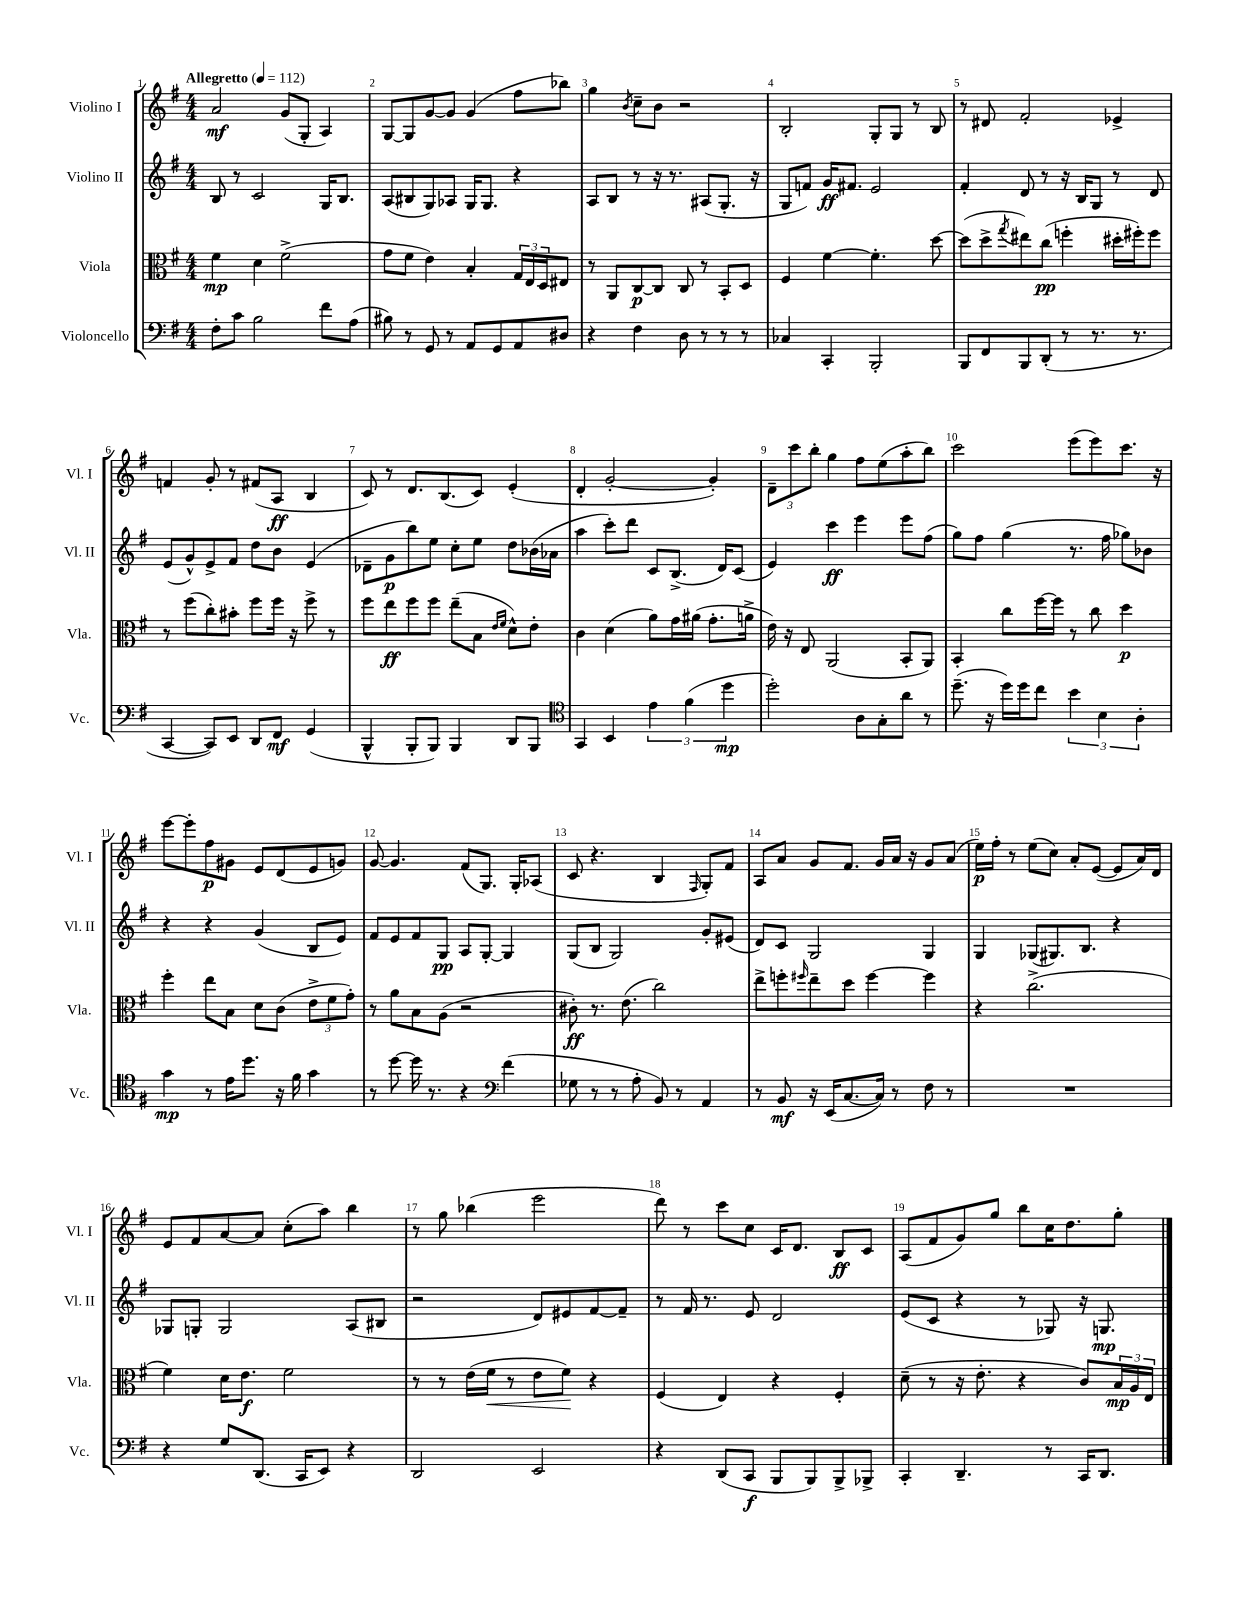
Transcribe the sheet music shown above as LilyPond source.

<<
\new StaffGroup <<
\new Staff = "s0" \with { instrumentName = "Violino I" shortInstrumentName = "Vl. I" } {
    \clef treble \key g \major \numericTimeSignature \time 4/4 \tempo "Allegretto" 4 = 112
    a'2\mf g'8( g8-. a4) |
    g8~ g8 g'8~ g'8 g'4( fis''8 bes''8) |
    g''4 \acciaccatura { b'8 } c''8-- b'8 r2 |
    b2-. g8-. g8 r8 b8 |
    r8 dis'8 fis'2-. ees'4-> |
    f'4 g'8-. r8 fis'8( a8\ff b4 |
    c'8) r8 d'8. b8.( c'8) e'4-.( |
    d'4-. g'2~-. g'4-.) |
    \tuplet 3/2 { d'8-- c'''8 b''8-. } g''4 fis''8 e''8( a''8-. b''8) |
    c'''2 e'''8( e'''8) c'''8. r16 |
    e'''8~ e'''8-. fis''8\p gis'8 e'8 d'8( e'8 g'8) |
    g'8~ g'4. fis'8( g8.) g16-. aes8( |
    c'8 r4. b4 \grace { fis16 } g8-.) fis'8 |
    a8 a'8 g'8 fis'8. g'16 a'16 r16 g'8 a'8( |
    e''16\p) fis''16-. r8 e''8( c''8) a'8-. e'8~( e'8 a'16) d'16 |
    e'8 fis'8 a'8~ a'8 c''8-.( a''8) b''4 |
    r8 g''8 bes''4( e'''2 |
    d'''8) r8 c'''8 c''8 c'16 d'8. b8\ff c'8 |
    a8( fis'8 g'8) g''8 b''8 c''16 d''8. g''8-. \bar "|." |
}
\new Staff = "s1" \with { instrumentName = "Violino II" shortInstrumentName = "Vl. II" } {
    \clef treble \key g \major \numericTimeSignature \time 4/4
    b8 r8 c'2 g16 b8. |
    a8( bis8 g8) aes8 g16 g8. r4 |
    a8 b8 r8 r16 r8. ais8( g8.-. r16 |
    g8 f'8) g'16\ff fis'8. e'2 |
    fis'4-. d'8 r8 r16 b16 g8 r8 d'8 |
    e'8( g'8-^) e'8-> fis'8 d''8 b'8 e'4( |
    des'8-- g'8\p b''8) e''8 c''8-. e''8 d''8 bes'16( aes'16 |
    a''4 c'''8-.) d'''8 c'8 b8.->( d'16) c'8( |
    e'4) c'''4\ff e'''4 e'''8 fis''8( |
    g''8) fis''8 g''4( r8. fis''16 ges''8) bes'8 |
    r4 r4 g'4( b8 e'8) |
    fis'8 e'8 fis'8 g8\pp a8 g8~-. g4 |
    g8( b8 g2) g'8-. eis'8( |
    d'8) c'8 g2 g4 |
    g4 ges8( gis8.) b8. r4 |
    ges8 g8-. g2 a8( bis8 |
    r2 d'8) eis'8 fis'8~ fis'8-- |
    r8 fis'16 r8. e'8 d'2 |
    e'8( c'8 r4 r8 ges8) r16 g8.\mp \bar "|." |
}
\new Staff = "s2" \with { instrumentName = "Viola" shortInstrumentName = "Vla." } {
    \clef alto \key g \major \numericTimeSignature \time 4/4
    fis'4\mp d'4 fis'2->( |
    g'8 fis'8 e'4) b4-. \tuplet 3/2 { g16 e16 d16 } eis8 |
    r8 a,8 c8~\p c8 c8 r8 b,8-. d8 |
    fis4 fis'4~ fis'4.-. d''8~ |
    d''8( d''8-> \acciaccatura { g''8 } eis''8) c''8\pp( f''4-. dis''16-. fis''16-.) fis''8 |
    r8 fis''8( c''8-.) bis'8-. fis''8 fis''16 r16 fis''8-> r8 |
    fis''8 e''8\ff fis''8 fis''8 e''8--( b8 \grace { e'16 fis'16 } d'8-^) e'8-. |
    c'4 d'4( a'8) g'16 ais'16( g'8.-. a'16-> |
    e'16) r16 e8 a,2( b,8-. a,8) |
    b,4-. c''8 fis''16~ fis''16 r8 c''8 d''4\p |
    fis''4-. e''8 b8 d'8 c'8( \tuplet 3/2 { e'8-> fis'8 g'8-.) } |
    r8 a'8 b8 a8( r2 |
    cis'8-.\ff) r8. e'8.( c''2) |
    e''8-> f''8-. \grace { fis''16 } e''8-- d''8 fis''4~ fis''4 |
    r4 c''2.->( |
    fis'4) d'16 e'8.\f fis'2 |
    r8 r8 e'16( fis'16\< r8 e'8 fis'8\!) r4 |
    fis4( e4) r4 fis4-. |
    d'8--( r8 r16 e'8.-. r4 c'8) \tuplet 3/2 { b16\mp a16 e16 } \bar "|." |
}
\new Staff = "s3" \with { instrumentName = "Violoncello" shortInstrumentName = "Vc." } {
    \clef bass \key g \major \numericTimeSignature \time 4/4
    fis8-. c'8 b2 fis'8 a8( |
    bis8) r8 g,8 r8 a,8 g,8 a,8 dis8 |
    r4 fis4 d8 r8 r8 r8 |
    ces4 c,4-. b,,2-. |
    b,,8 fis,8 b,,8 d,8-.( r8 r8. r8. |
    c,4~ c,8) e,8 d,8 fis,8\mf g,4( |
    b,,4-^ b,,8-. b,,8) b,,4 d,8 b,,8 |
    \clef tenor g,4 b,4 \tuplet 3/2 { e'4 fis'4( d''4\mp } |
    d''2-.) a8 g8-. a'8 r8 |
    d''8.--( r16 d''16) d''16 c''8 \tuplet 3/2 { b'4 b4 a4-. } |
    g'4\mp r8 e'16 d''8. r16 fis'16 g'4 |
    r8 d''8~ d''16 r8. r4 \clef bass fis'4( |
    ges8 r8 r8 a8-. b,8) r8 a,4 |
    r8 b,8\mf r16 e,16( c8.~ c16) r8 fis8 r8 |
    R1 |
    r4 g8 d,8.( c,16 e,8) r4 |
    d,2 e,2 |
    r4 d,8( c,8\f b,,8 b,,8) b,,8-> bes,,8-> |
    c,4-. d,4.-- r8 c,16 d,8. \bar "|." |
}
>>
>>
\layout { \context { \Score \override BarNumber.break-visibility = ##(#f #t #t) barNumberVisibility = #all-bar-numbers-visible } }
